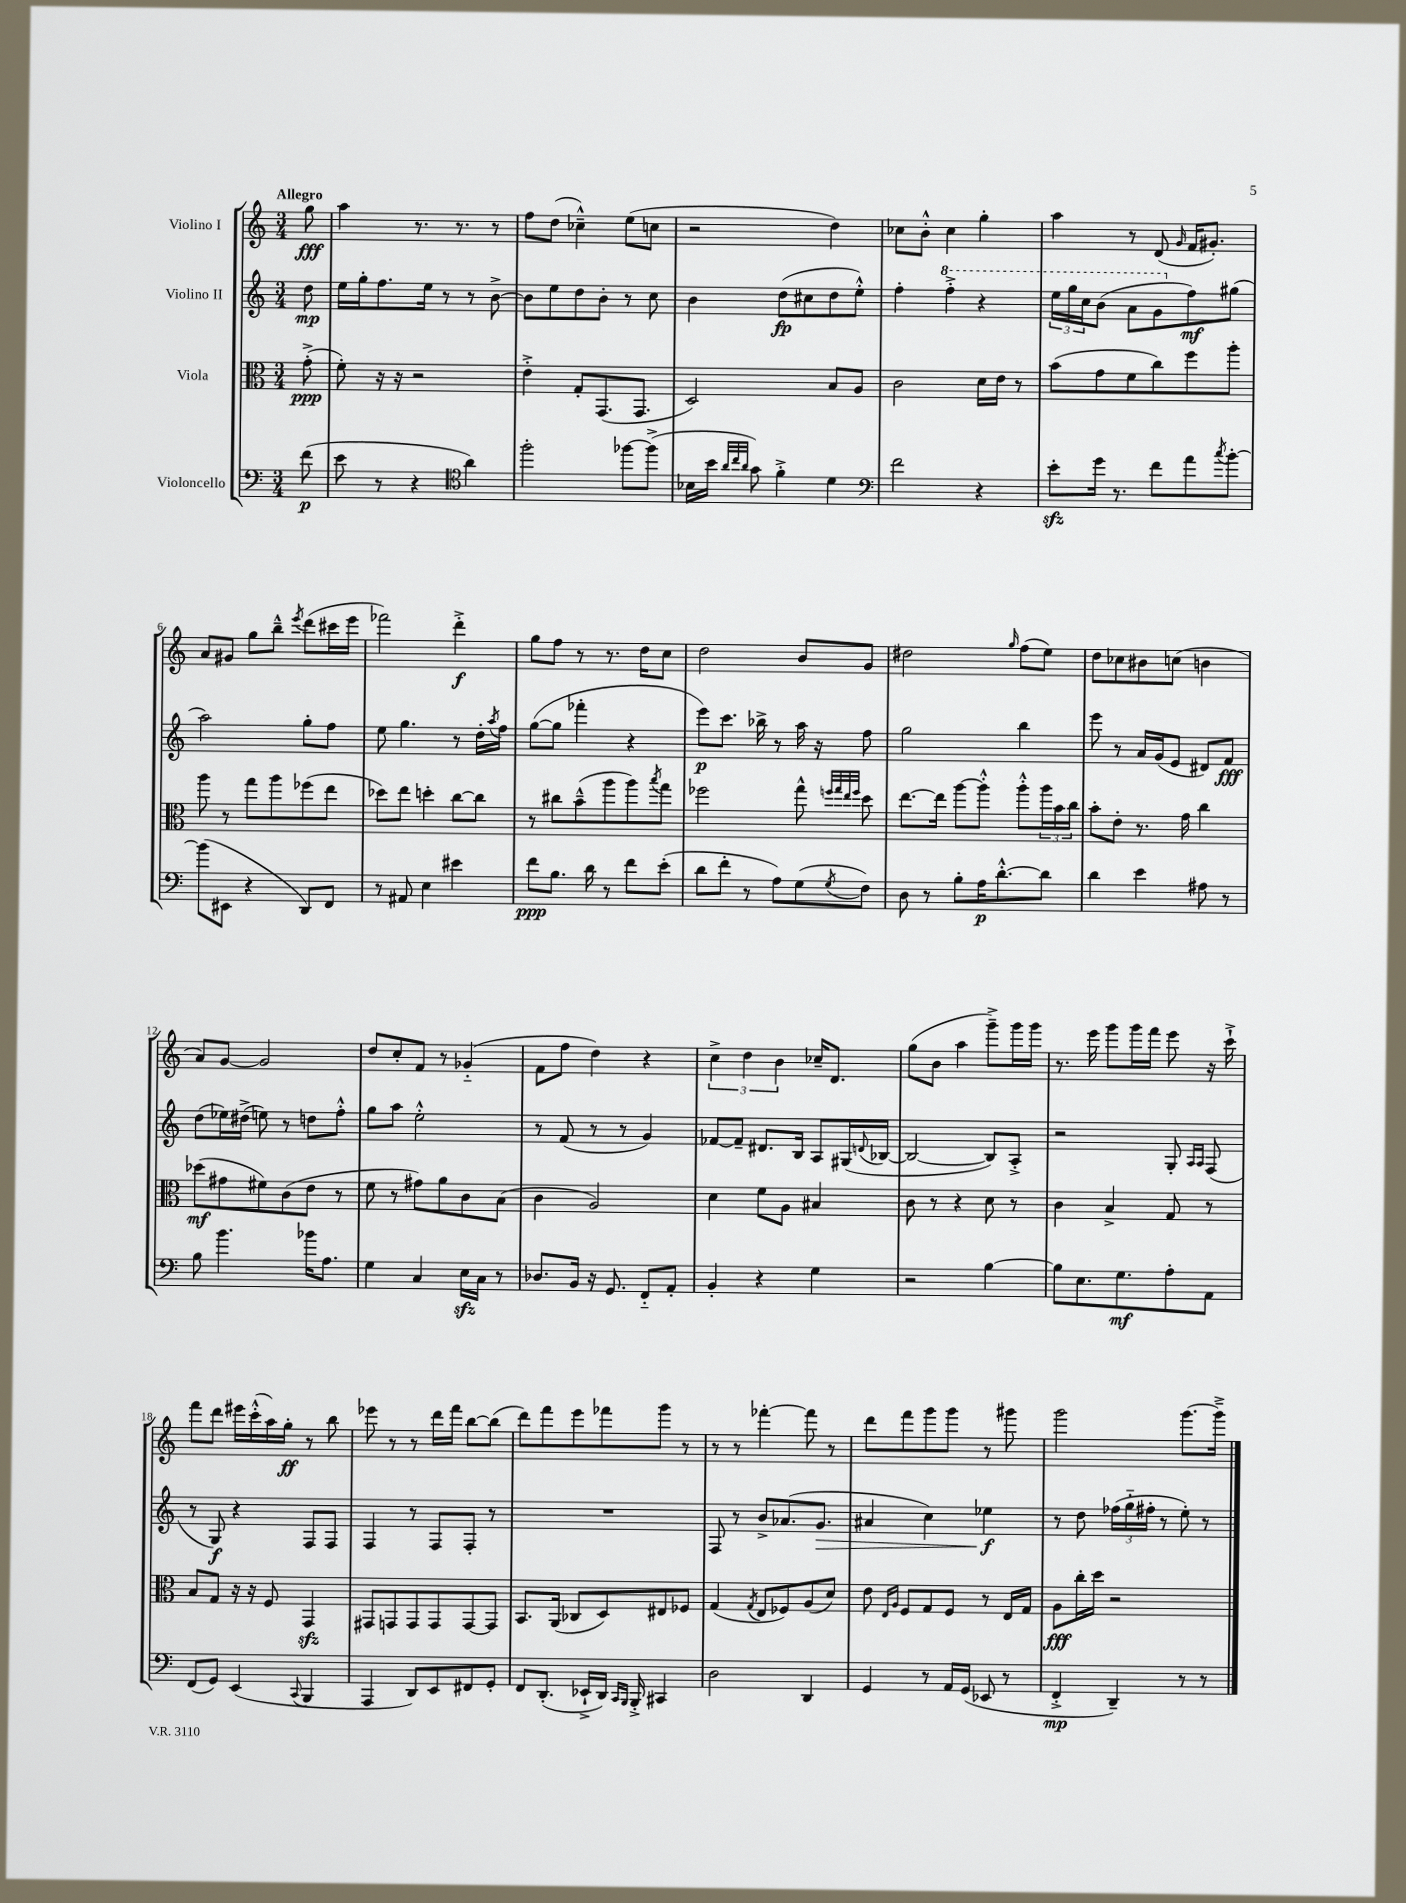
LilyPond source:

<<
\new StaffGroup <<
\new Staff = "s0" \with { instrumentName = "Violino I" } {
    \clef treble \key c \major \numericTimeSignature \time 3/4 \partial 8 \tempo "Allegro"
    g''8\fff |
    a''4 r8. r8. r8 |
    f''8 d''8( ces''4---^) e''8( c''8 |
    r2 d''4) |
    ces''8 b'8-.-^ ces''4 g''4-. |
    a''4 r8 d'8( \grace { g'16 } f'16 gis'8.-.) |
    a'8 gis'8 g''8 b''8---^ \acciaccatura { e'''8 } d'''8( cis'''16 e'''16 |
    fes'''2) d'''4-.->\f |
    g''8 f''8 r8 r8. d''16 c''8 |
    d''2 b'8 g'8 |
    dis''2 \grace { g''16 } f''8( e''8) |
    d''8 ces''8 bis'8 c''8( b'4 |
    a'8) g'8~ g'2 |
    d''8 c''8-. f'8 r8 ges'4-_( |
    f'8 f''8 d''4) r4 |
    \tuplet 3/2 { c''4-> d''4 b'4 } ces''16-- d'8. |
    g''8( b'8 a''4 g'''8--->) g'''16 g'''16 |
    r8. e'''16 g'''8 g'''16 f'''16 e'''8 r16 c'''16-!-> |
    f'''8 d'''8 eis'''16 c'''16-.-^( a''16) g''16-.\ff r8 b''8 |
    ees'''8 r8 r8 d'''16 f'''16 b''8~ b''8( |
    d'''8) f'''8 e'''8 fes'''8 g'''8 r8 |
    r8 r8 fes'''4~-. fes'''8 r8 |
    d'''8 f'''8 g'''8 g'''8 r8 gis'''8 |
    g'''2 g'''8.~ g'''16---> \bar "|." |
}
\new Staff = "s1" \with { instrumentName = "Violino II" } {
    \clef treble \key c \major \numericTimeSignature \time 3/4 \partial 8
    d''8\mp |
    e''16 g''16-. f''8. e''16 r8 r8 b'8~-> |
    b'8 e''8 d''8 b'8-. r8 c''8 |
    b'4 d''8\fp( cis''8 d''8 e''8-.-^) |
    f''4-. \ottava #1 f'''4-.-> r4 |
    \tuplet 3/2 { e'''16 g'''16 c'''16 } b''8( a''8 g''8 \ottava #0 f''8\mf) gis''8( |
    a''2) g''8-. f''8 |
    e''8 g''4. r8 d''16-. \acciaccatura { a''8 } f''16 |
    g''8~( g''8 fes'''4-. r4 |
    e'''8\p) c'''8. bes''16-> r8 a''16 r16 f''8 |
    g''2 b''4 |
    e'''8 r8 a'16 g'16( e'8 dis'8) f'8\fff |
    d''8( ees''16) dis''16->( e''8) r8 d''8 f''8-.-^ |
    g''8 a''8 e''2-.-^ |
    r8 f'8( r8 r8 g'4) |
    fes'8~ fes'8-- dis'8. b16 a8 gis16( \appoggiatura { d'8 } bes16~ |
    bes2~ bes8) a8-.-> |
    r2 g8-. \grace { a16 a16 } f8( |
    r8 g8\f) r4 f8 f8 |
    f4 r8 f8 f8-. r8 |
    R2. |
    f8 r8 b'8-> aes'8.( g'8.\> |
    ais'4 c''4) ees''4\f\! |
    r8 d''8 \tuplet 3/2 { fes''16( g''16-_ fis''16-. } r8 e''8-.) r8 \bar "|." |
}
\new Staff = "s2" \with { instrumentName = "Viola" } {
    \clef alto \key c \major \numericTimeSignature \time 3/4 \partial 8
    g'8-.->\ppp( |
    f'8-.) r16 r16 r2 |
    e'4-.-> g8-. g,8.( g,8. |
    d2) b8 a8 |
    c'2 d'16 e'16 r8 |
    b'8( g'8 f'8 c''8) f''8 a''8-. |
    a''8 r8 g''8 a''8 fes''8( e''8 |
    des''8) e''8 d''4-. c''8~ c''8 |
    r8 cis''8 b'8---^( a''8 a''8) \acciaccatura { b''8 } g''8 |
    fes''2 g''8-^ \grace { f''32 g''32 e''32 f''32 } d''8 |
    e''8.~ e''16 a''8~ a''8-.-^ a''8-.-^ \tuplet 3/2 { a''16 b'16 c''16 } |
    b'8-. e'8-. r8. g'16 c''4 |
    des''8\mf( gis'8 fis'8) c'8( e'8 r8 |
    f'8 r8 gis'8) a'8 c'8 b8( |
    c'4 a2) |
    d'4 f'8 a8 bis4 |
    c'8 r8 r4 d'8 r8 |
    c'4 b4-> g8 r8 |
    b8 g8 r16 r16 f8 g,4\sfz |
    gis,8 g,8 g,8 g,8 g,8~ g,8 |
    b,8. a,16( ces8 d8) eis8 fes8 |
    g4( \acciaccatura { g8 } e8 fes8) a8( d'8) |
    e'8 \grace { e16 a16 } f8 g8 f8 r8 e16 g16 |
    a8\fff c''16-. d''16 r2 \bar "|." |
}
\new Staff = "s3" \with { instrumentName = "Violoncello" } {
    \clef bass \key c \major \numericTimeSignature \time 3/4 \partial 8
    f'8\p( |
    e'8 r8 r4 \clef tenor a'4) |
    f''2-. fes''8~ fes''8->( |
    bes16 b'16 \grace { a'32 c''32 a'32 } g'8) f'4-.-> d'4 |
    \clef bass f'2 r4 |
    e'8-.\sfz g'16 r8. f'8 a'8 \acciaccatura { c''8 } b'8~-. |
    b'8( eis,8 r4 d,8) f,8 |
    r8 ais,8 e4 eis'4 |
    f'8\ppp b8. d'16 r8 f'8 e'8-.( |
    d'8 f'8-. r8 a8) g8( \acciaccatura { g8 } f8) |
    d8 r8 b8-. a16\p d'8.~-.-^ d'8 |
    d'4 e'4 ais8 r8 |
    b8 b'4. bes'16 a8. |
    g4 c4 e16\sfz c16 r8 |
    des8. b,16 r16 g,8. f,8-_ a,8-. |
    b,4-. r4 g4 |
    r2 b4~ |
    b8 e8. g8.\mf a8-. a,8 |
    f,8( g,8) e,4( \appoggiatura { c,8 } b,,4 |
    a,,4 d,8) e,8 fis,8 g,8-. |
    f,8 d,8.-.( ees,16-!-> d,16) \grace { c,16 b,,16 } b,,16-.-> cis,4 |
    d2 d,4 |
    g,4 r8 a,16 g,16( ees,8 r8 |
    f,4-.->\mp d,4--) r8 r8 \bar "|." |
}
>>
>>
